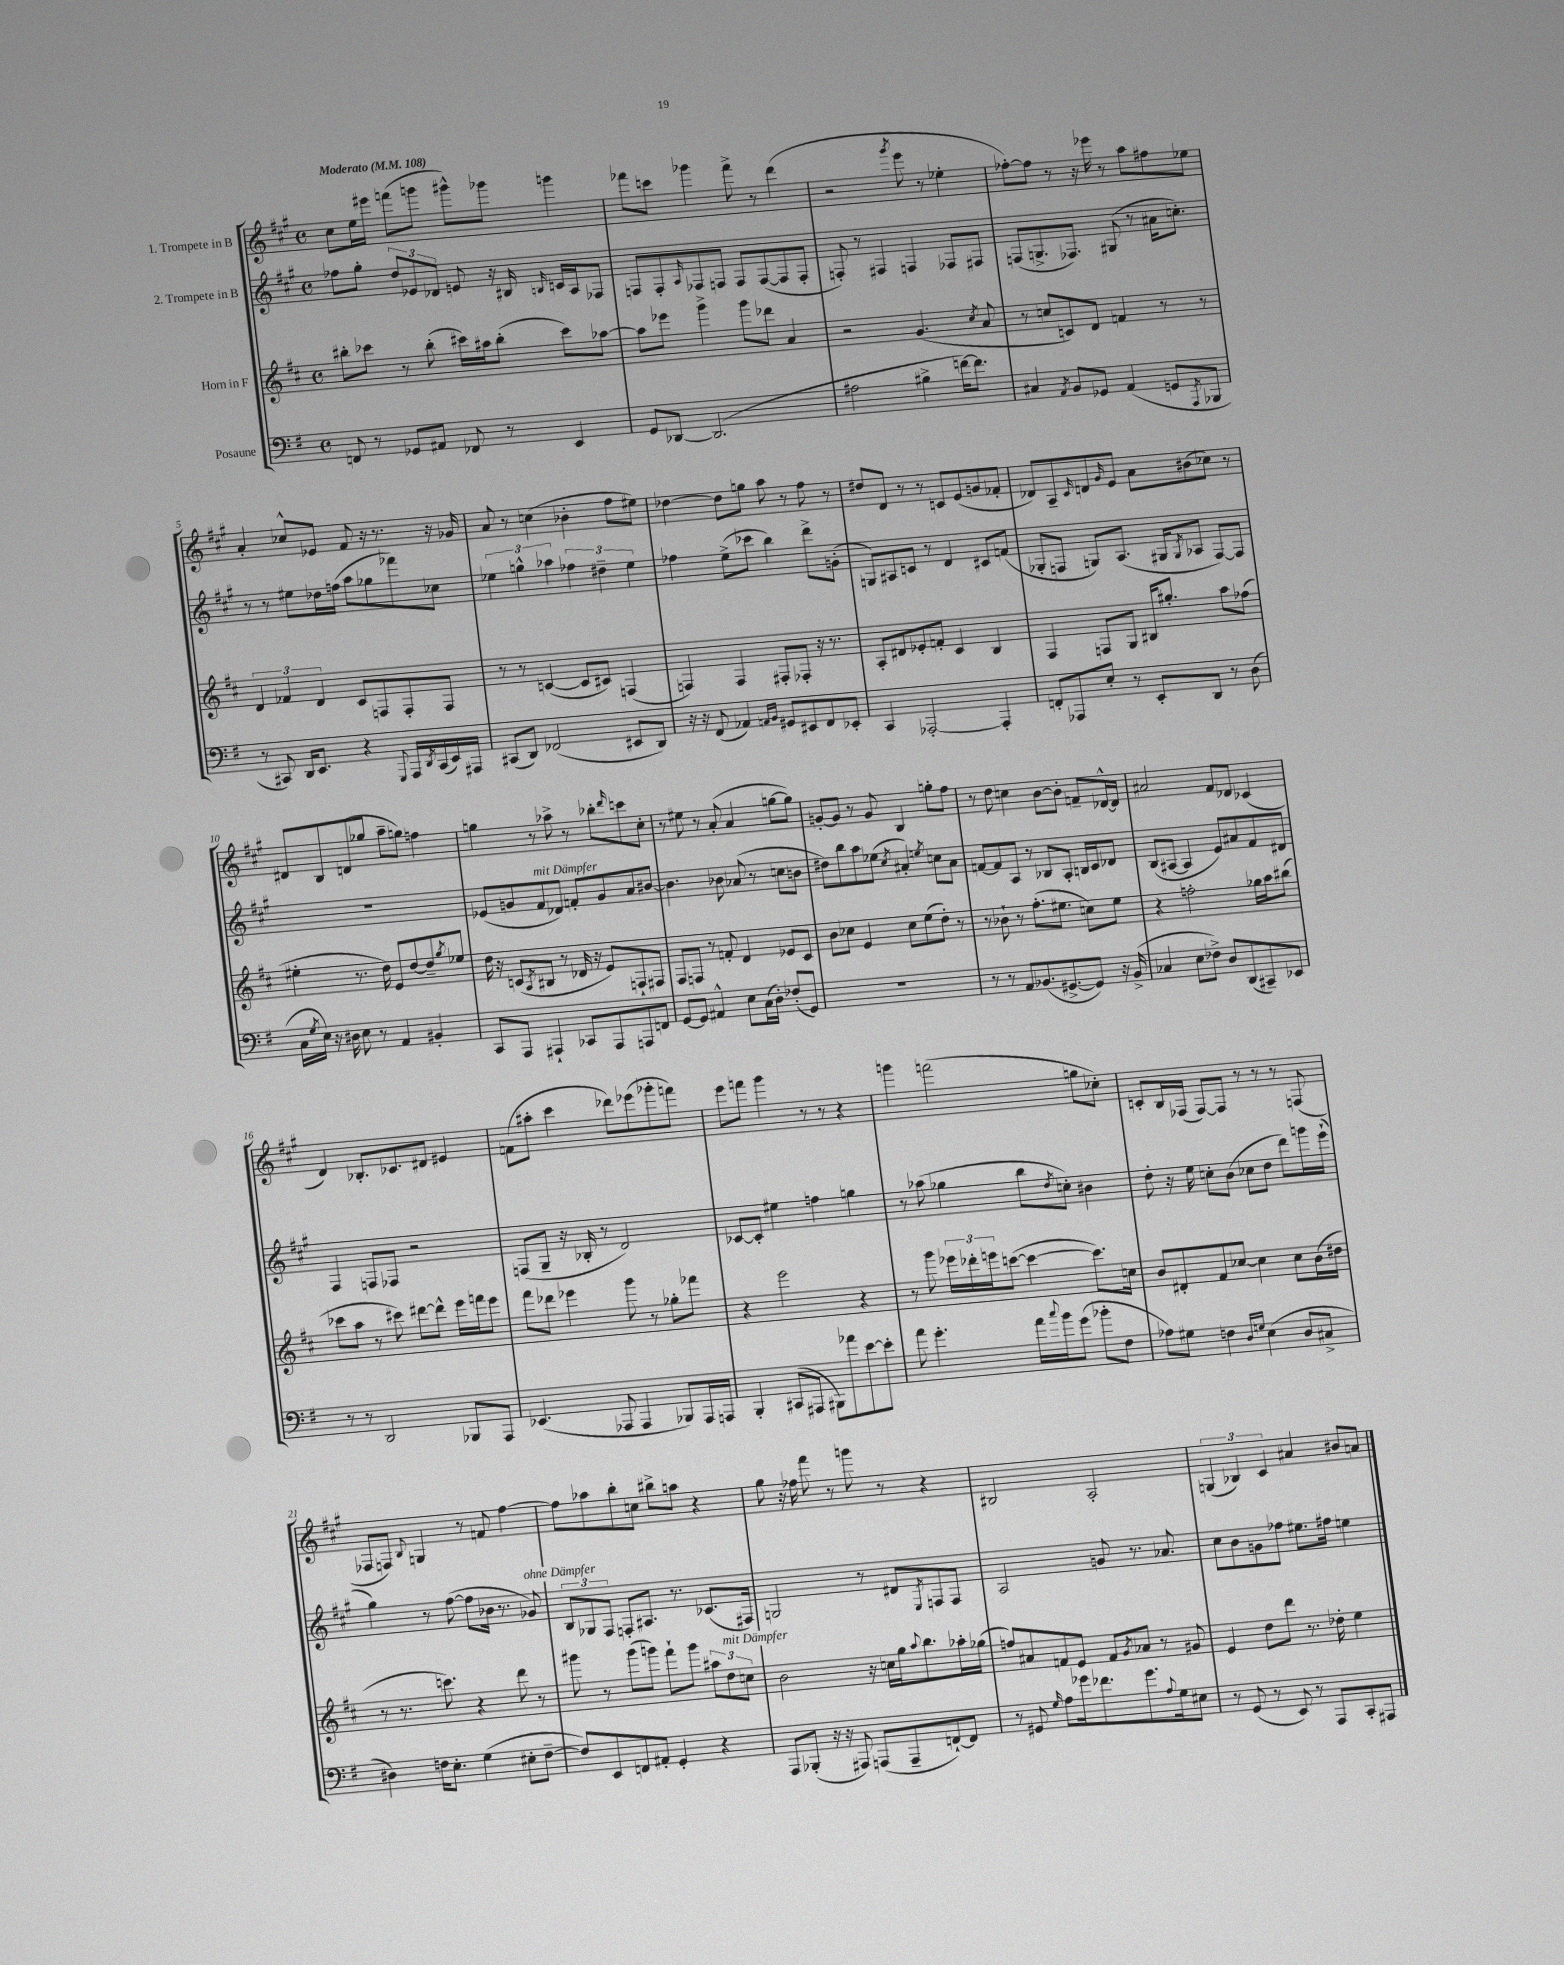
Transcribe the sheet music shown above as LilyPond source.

<<
\new StaffGroup <<
\new Staff = "s0" \with { instrumentName = "1. Trompete in B" } {
    \clef treble \key a \major \defaultTimeSignature \time 4/4 \tempo "Moderato" 4 = 108
    cis''8 e''16 eis'''16 f'''8( g'''8 gis'''8-^) ges'''8 g'''4 |
    fes'''8 c'''8 ges'''4 fes'''8-> r8 d'''4( |
    r2 \acciaccatura { gis'''8 } e'''8 r8 ees''4-. |
    fes''8~-.) fes''8 r8 r16 ees'''16 r8 a''8 fis''8 ees''8 |
    a'4-. ces''8-^ ees'8 fis'8 r16 r8. r16 ges'16 |
    a'8 r8 c''4( bes'4-. fis''8 eis''8) |
    des''4~ des''8 g''8 a''8 r8 fis''8 r8 |
    dis''8 d'8 r8 r8 c'8 e'8( g'8 fes'8-. |
    des'8) a8-- \grace { cis'16 } d'8 \grace { gis'16 } e'8 a'8 bis'8( ces''8) r8 |
    dis'8 b8 d'8( ges''8 a''8-- g''8) f''4 |
    g''4 r8 aes''8-> r8 bes''8-. \grace { d'''16 } c'''8 cis''8-. |
    r8 eis''8 r8 a'8-.( a'4 g''8~ g''8) |
    g'8~-. g'8 r8 g'8 b4 g''8-. fis''8 |
    r8 d''8 c''4 b'8~ b'8-. f'8-- des'16~-^ des'16 |
    ais'2 fis'8 des'8 ces'4( |
    d'4) bes8.-. ces'8. dis'8 eis'4 |
    f'8( ais''8-. cis'''4 des'''8) ees'''8( ges'''8-. f'''8) |
    e'''8 f'''8 gis'''4 r8 r8 r4 |
    g'''4 f'''2( g''8 ces''8-.) |
    c'8-. b16 fes16( fes8~) fes8 r8 r8 r8 f8( |
    fes8 f8) \appoggiatura { b8 } g4 r8 f'8 fis''4~ |
    fis''8 aes''8 b''8-. c''8 bis''8-> a''8 r4 |
    gis''8 r16 fes''16 fis'''8 r8 g'''8 r8 r4 |
    bis2 a2-. |
    \tuplet 3/2 { g4( bes4) cis'4 } ais'4 bis'8 a'8 \bar "|." |
}
\new Staff = "s1" \with { instrumentName = "2. Trompete in B" } {
    \clef treble \key a \major \defaultTimeSignature \time 4/4
    fes''8 gis''8-. \tuplet 3/2 { d''8 ees'8 des'8 } e'8 r16 bis16 \grace { b16 } c'16 a16 fes8 |
    f8 f8-. \grace { a16 } fes8 f8 f8 f8~( f8 f8-. |
    f8-.) r8 fis4 f4 fes8 fis8 |
    f8( g8.-> fes8.) gis8( r8 ais'16 c''8.-.) |
    r8 r8 eis''8 des''16 f''16( a''8 ges''8 fes'''8) ces''8 |
    \tuplet 3/2 { ees''4 g''4-^ aes''4 } \tuplet 3/2 { fes''4 dis''4-- ees''4 } |
    fes''4 e''8->( ces'''8 b''4) d'''8-> g'8-.( |
    g8) ais8 c'8 r8 d'4 cis'8 f'8( |
    ges8-. f8 g8) a8.( gis16 \acciaccatura { gis8 } aes8 f8~) f8 |
    R1 |
    ees'8( g'8 fis'8^\markup { \italic "mit Dämpfer" } des'8) f'8-. g'8 a'8 bis'8~ |
    bis'4. bes'8 aes'8( r8 c''8 b'8 |
    dis''8) b''8 a''8 ees''8( \acciaccatura { cis''8 } ais'4-.) \acciaccatura { e''8 } c''8 ais'8 |
    f'8~ f'8 a8 r8 bes8 a8-. b16 cis'16 des'8 |
    b8( ais8~ ais4 e'8) ais'8 fis'8 dis'8 |
    fis4 f8 fes8 r2 |
    f8( gis8-- r16 bes16-. r8 d'2) |
    ces'8~ ces'8-. eis''4 f''4 g''4 |
    r8 aes''8( ges''4 b''8 \acciaccatura { d''8 } c''8-.) bis'4 |
    d''8-. r16 e''16 c''8-. b'8( ces''8 d''8 d'''8) g'''16 e'''16-!( |
    gis''4) r8 fis''8~( fis''8 bes'16 r8. ges'8^\markup { \italic "ohne Dämpfer" }) |
    \tuplet 3/2 { b8 ges8 fis8 } f8-. ais8. r8. ces'8.( fis16) |
    g2 r8 dis'8 \acciaccatura { e8 } f8 f8 |
    a2 g'8 r8. aes'8. |
    cis''8 b'8 g'8 fes''8 eis''8. fis''16 e''4 \bar "|." |
}
\new Staff = "s2" \with { instrumentName = "Horn in F" } {
    \clef treble \key d \major \defaultTimeSignature \time 4/4
    bis''8-. ces'''8 r8 bis''8-.( cis'''16) ais''16 bis''8-.( cis'''8) aes''8~ |
    aes''8 ees'''8 g'''4-> g'''8 des'''8 a'4 |
    r2 g'4.( \acciaccatura { cis''8 } a'8 |
    r8 c''8 c'8) d'8 f'4 r8 r8 |
    \tuplet 3/2 { d'4 fes'4 d'4 } cis'8 f8 f8-. f8 |
    r8 r8 c'4~( c'8 cis'8) f4( |
    f4) f4 fis8-. fes8-. r16 r8. |
    a8-. dis'8 ees'8-. f'8-. cis'4 b4 |
    fis4 f8 g8 bis16 gis''8.-. a''8 fes''8( |
    eis''4-. r8. d''16) e'8 d''8~ d''8-- \acciaccatura { g''8 } ees''8 |
    d''16 r16 c'8( \acciaccatura { a8 } bis8 r8 des'16 r16 e'8) f8-! fis8 |
    fis8 f8 r8 f'8-. d'4 ees'8 cis'8 |
    b'8 ces''8 e'4 ces''8 e''8( d''8-.) r8 |
    r8 bes'8-! r8 fis''8.-.( eis''8. c''8) eis''8 |
    r4 f''2-. ges''16 a''16 bis''8( |
    ces'''8 a''8 r8 cis'''8) dis'''8~ dis'''8-^ e'''16 f'''16 e'''8 |
    fis'''8 des'''8 ees'''4 g'''8 r8 ges''8-. fes'''8 |
    r4 e'''2 r4 |
    r8 g'''8 \tuplet 3/2 { ees'''16 des'''16-. e'''16 } c'''8~( c'''4~ c'''8.) c''16 |
    b'8 dis'8-. fis'8 ces''8~ ces''4 ces''8 b'16( dis''16 |
    r8 r8. c'''8.) r4 d'''8 r8 |
    gis'''8 r8 gis'''8( g'''8) fis'''8-! g'''8 \tuplet 3/2 { ais''8 d''8^\markup { \italic "mit Dämpfer" } c''8 } |
    b'2 r16 c''16 g''16 \appoggiatura { a''8 } b''8. aes''16-. ges''16( |
    f''8) ais'8 f'8 e'8 f'8 \acciaccatura { g'8 } aes'8 r8 gis'8 |
    e'4 d''8 d'''8 r8. des''16-. e''4 \bar "|." |
}
\new Staff = "s3" \with { instrumentName = "Posaune" } {
    \clef bass \key g \major \defaultTimeSignature \time 4/4
    f,8 r8 ges,8 ais,8 fes,8 r8 e,4 |
    g,8 des,8~ des,2.( |
    ais2 bis4-> f'16~) f'8. |
    cis4 \acciaccatura { a,8 } b,8 ges,8 a,4( g,8 \acciaccatura { a,,8 } bes,,8 |
    r8 cis,8) d,16 e,8. r4 \appoggiatura { g,,8 } a,,16 \acciaccatura { d,8 } cis,16( e,16) ais,,16 |
    cis,8( d,8) fes,2( eis,8 d,8) |
    r16 r16 fis,8( aes,4) \grace { a,16 b,16 } gis,8 eis,8 fis,8 ees,8-. |
    c,4 aes,,2~-. aes,,4-. |
    f,8-. aes,,8 e8-. r8 e,8-. d,8 r8 d8( |
    c16 \acciaccatura { g8 } e16) r16 dis16 e8 r8 a,4 bis,4-. |
    c,8 a,,8 ais,,4-! ces,8 ais,,8 a,,8 f,8 |
    g,8~ g,8 ais,4-^ e8 c16( d16-.) fes8-.( g,8) |
    R1 |
    r8 r8 a,8 bes,8.( gis,8.~-> gis,8) r16 bes,16->( |
    ces4 e8 fes8->) d8 d,8( cis,8--) ees,8 |
    r8 r8 d,2 bes,,8 a,,8 |
    ees,4.( aes,,8 aes,,4 bes,,8) aes,,16 a,,16 |
    b,,4-. cis,8( ais,,8 bis,,8) aes'8 e'8~ e'8-. |
    a'8 g'4.-. a'16 \appoggiatura { c''8 } b'16 g'8( bes'8-. fis8 |
    aes8) gis8 f4 \grace { d16 g16 } e4( d8 cis8-> |
    dis4) f16 e8.-. g4( eis8-. f8~-- |
    f8) e,8 f,8 ais,8-. g,4-. r4 |
    a,,8 bes,,8-.( r16 r16 ais,,8) a,,8( a,,8-- f,8~-!) f,8 |
    r8 gis,8 \grace { g16 } a8 ges'16 fes'8. ges'8. \appoggiatura { a8 } g16 eis8 |
    r8 g,8( r8 e,8) r8 a,,8 c,8-. ais,,8 \bar "|." |
}
>>
>>
